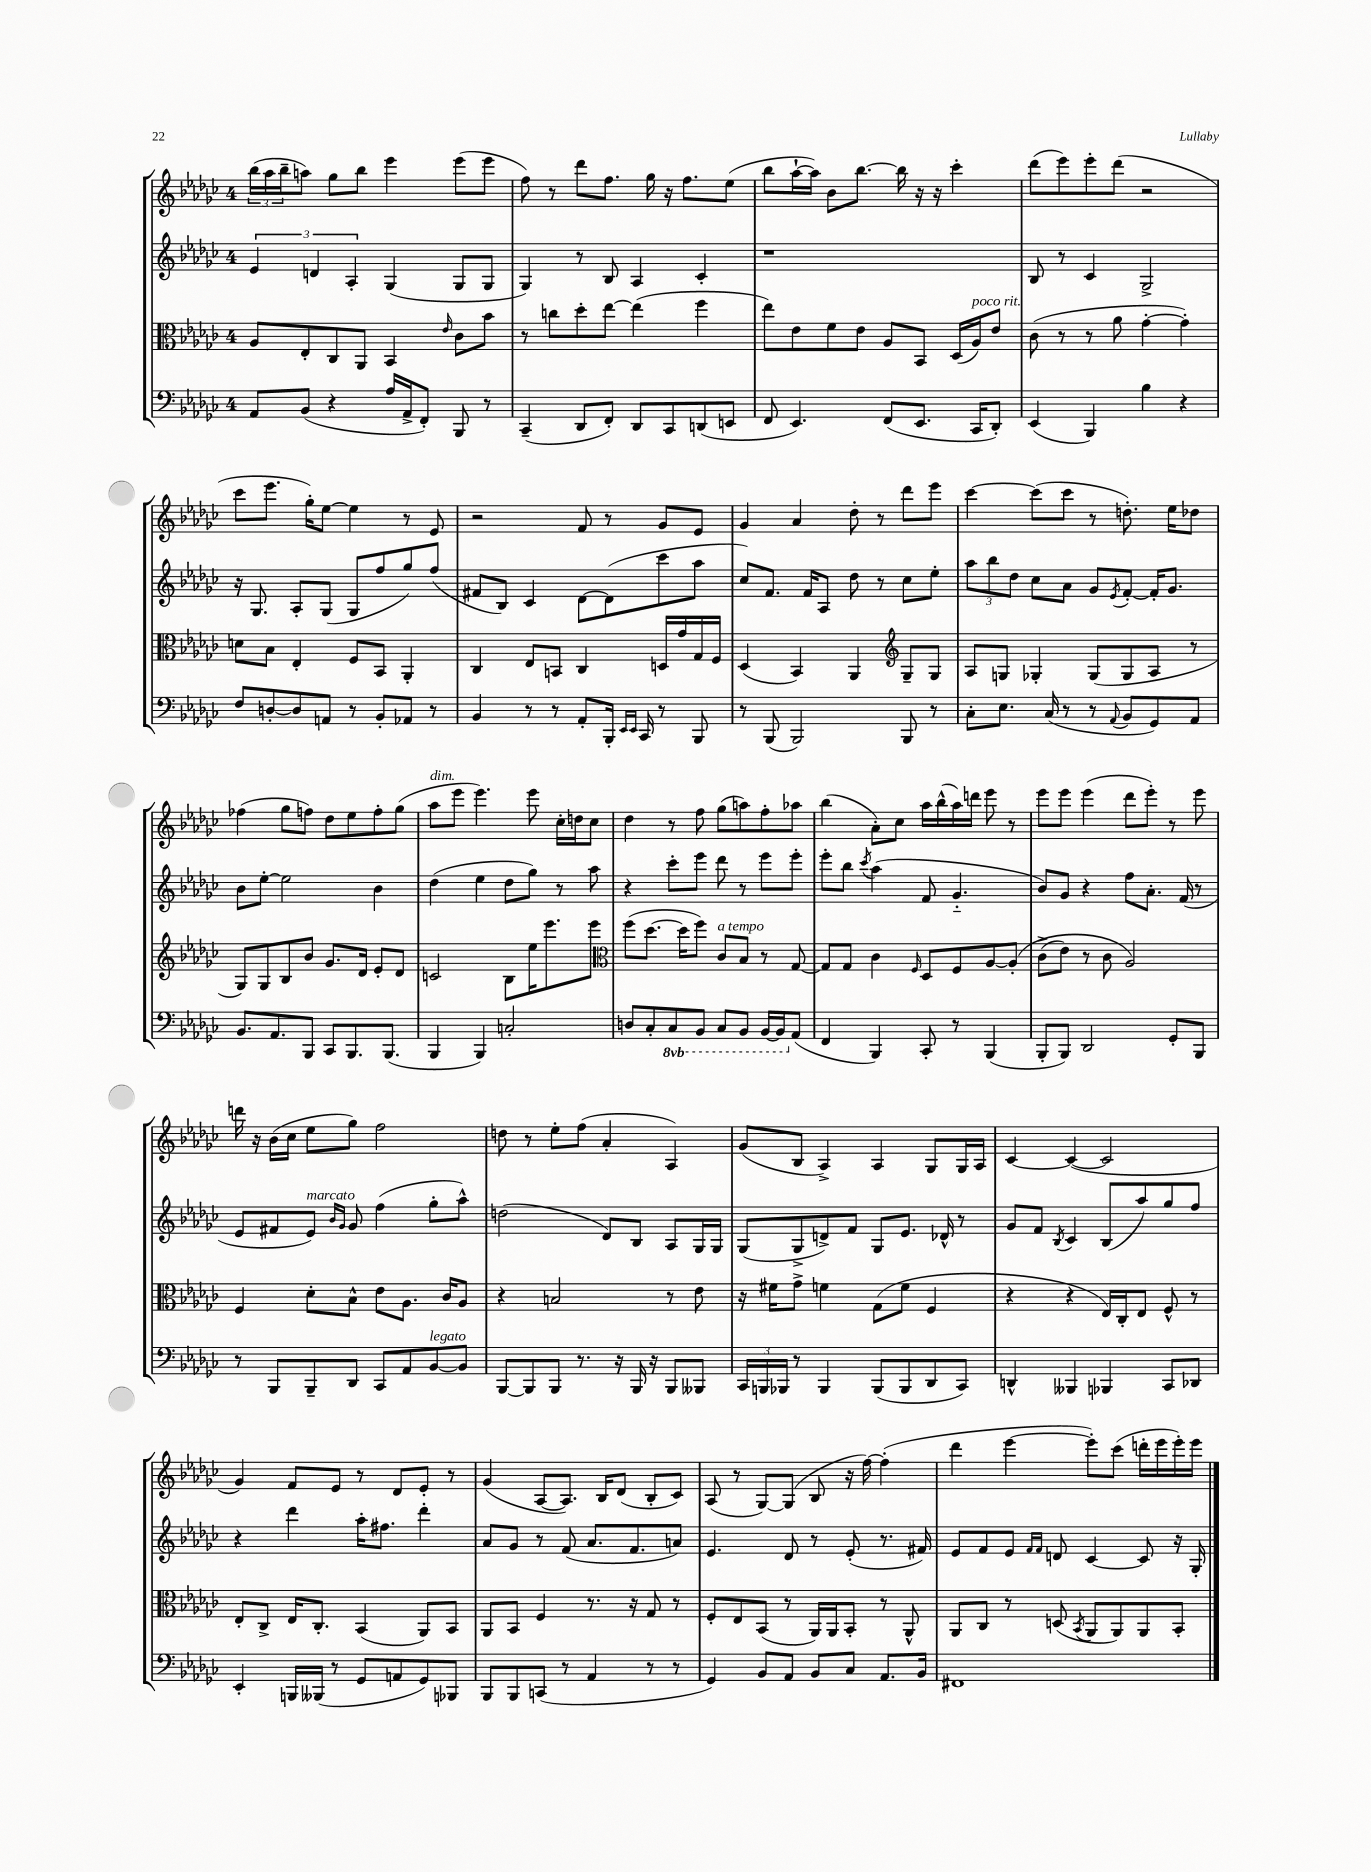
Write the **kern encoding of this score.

**kern	**kern	**kern	**kern
*staff4	*staff3	*staff2	*staff1
*clefF4	*clefC3	*clefG2	*clefG2
*k[b-e-a-d-g-c-]	*k[b-e-a-d-g-c-]	*k[b-e-a-d-g-c-]	*k[b-e-a-d-g-c-]
*M4/4	*M4/4	*M4/4	*M4/4
8AA-	8A-	6e-	(24bb-
.	.	.	24aa-
.	.	.	24bb-~
(8BB-	8E-'	.	8aa)
.	.	6d	.
4r	8C-	.	8gg-
.	.	6A-'	.
.	8AA-	.	8bb-
16A-	4BB-	(4G-	4eee-
16AA-^	.	.	.
8FF')	.	.	.
.	16qqe-	.	.
8BBB-	8c-	8G-	(8eee-
8r	8b-	8G-	8eee-
=	=	=	=
(4CC-~	8r	4G-)	8ff)
.	8cc	.	8r
8DD-	8dd-'	8r	8ddd-
8FF')	[8ee-	8B-	8.ff
8DD-	(4ee-]	4A-	.
.	.	.	16gg-
8CC-	.	.	16r
.	.	.	8.ff
(8DD	4ff	4c-'	.
8EE	.	.	(8ee-
=	=	=	=
8FF	8ee-)	1r	8bb-
4.EE-)	8e-	.	[16aa-`
.	.	.	16aa-])
.	8f	.	8b-
.	8e-	.	[8.bb-
(8FF	8A-	.	.
.	.	.	16bb-]
8.EE-	8BB-	.	16r
.	.	.	16r
.	(16D-	.	4ccc-'
16CC-	16A-)	.	.
8DD-')	8e-	.	.
=	=	=	=
(4EE-	(8c-	8B-	(8ddd-
.	8r	8r	8eee-)
4BBB-)	8r	4c-	8eee-'
.	8a-	.	(8ddd-
4B-	[4g-'	2G-^	2r
4r	4g-'])	.	.
=	=	=	=
8F	8d	16r	8ccc-
.	.	8.G-	.
[8D'	8B-	.	8.eee-
8D]	4E-'	8A-'	.
.	.	.	16gg-')
8AA	.	(8G-	[8ee-
8r	8F	8G-	4ee-]
8BB-'	8BB-	8ff	.
8AA-	4AA-'	8gg-)	8r
8r	.	(8ff	8e-
=	=	=	=
4BB-	4C-	8f#	2r
.	.	8B-)	.
8r	8E-	4c-	.
8r	8BB	.	.
8AA-'	4C-	[8d-	8f
16BBB-'	.	(8d-]	8r
16qqEE-	.	.	.
16qqEE-	.	.	.
16CC-	.	.	.
8r	16D	8ccc-	8g-
.	16g-	.	.
8BBB-	16G-	8aa-	8e-
.	16F	.	.
=	=	=	=
8r	(4D-	8cc-)	4g-
(8BBB-	.	8.f	.
2BBB-)	4BB-)	.	4a-
.	.	16f	.
.	.	8A-	.
.	4AA-	8dd-	8dd-'
.	.	8r	8r
*	*clefG2	*	*
8BBB-	8G-~	8cc-	8ddd-
8r	8G-	8ee-'	8eee-
=	=	=	=
8C-'	8A-	12aa-	[4ccc-
.	.	12bb-	.
8.E-	8G	.	.
.	.	12dd-	.
.	4G-'	8cc-	(8ccc-]
(16C-	.	.	.
8r	.	8a-	8ccc-
8r	(8G-	8g-	8r
8qqAA-	.	8qe-	.
8BB-	8G-	[8f'	8.dd')
8GG-)	8A-	16f']	.
.	.	8.g-	16ee-
8AA-	8r	.	8dd-
=	=	=	=
8.BB-	8G-)	8b-	(4ff-
.	8G-	[8ee-'	.
8.AA-	.	.	.
.	8B-	2ee-]	8gg-
8BBB-	8b-	.	8ff)
8CC-	8.g-	.	8dd-
8.BBB-	.	.	8ee-
.	16d-	.	.
.	8e-'	4b-	8ff'
(8.BBB-	.	.	.
.	8d-	.	(8gg-
=	=	=	=
4BBB-	2c	(4dd-	8aa-
.	.	.	8eee-
4BBB-)	.	4ee-	4.eee-)
2C'	8B-	8dd-	.
.	16ee-	8gg-)	8eee-
.	8.eee-	.	.
.	.	8r	16cc-'
.	.	.	16dd
.	8eee-	8aa-	8cc-
=	=	=	=
*	*clefC3	*	*
8D	(8ff	4r	4dd-
8C-'	[8.dd-	.	.
8CC-	.	8ccc-'	8r
.	16dd-]	.	.
8BBB-	8ff)	8eee-	8ff
8CC-	8c-	8ddd-	(8gg-
8BBB-	8B-	8r	8aa)
[16BBB-	8r	8eee-	8ff'
16BBB-]	.	.	.
(8AA-	[8G-	8eee-'	8aa-
=	=	=	=
4FF	8G-]	8eee-'	(4bb-
.	8G-	8bb-	.
.	.	8qccc-	.
4BBB-)	4c-	(4aa-	8a-')
.	.	.	8cc-
.	16qqF	.	.
8CC-'	8D-	8f	16aa-
.	.	.	(16bb-^^
8r	8F	4.g-'~	16aa-)
.	.	.	16ddd
(4BBB-	[8A-	.	8eee-
.	&(8A-']	.	8r
=	=	=	=
8BBB-'	(8c-^	8b-)	8eee-
8BBB-)	8e-)	8g-	8eee-
2DD-	8r	4r	(4eee-
.	8c-	.	.
.	2A-&)	8ff	8ddd-
.	.	8.a-'	8eee-')
8GG-'	.	.	8r
.	.	(16f	.
8BBB-	.	8r	8eee-
=	=	=	=
8r	4F	8e-	16ddd
.	.	.	16r
8BBB-	.	8f#	(16b-
.	.	.	16cc-
8BBB-~	8d-'	8e-)	8ee-
.	.	16qqb-	.
.	.	16qqg-	.
8DD-	8B-^^	8g-	8gg-)
8CC-	8e-	(4ff	2ff
8AA-	8.A-	.	.
[8BB-	.	8gg-'	.
.	16c-	.	.
8BB-]	8A-	8aa-^^)	.
=	=	=	=
[8BBB-	4r	(2dd	8dd
8BBB-]	.	.	8r
8BBB-	2B	.	8ee-'
8.r	.	.	(8ff
.	.	8d-)	4a-'
16r	.	.	.
16BBB-	.	8B-	.
16r	.	.	.
8BBB-	8r	8A-	4A-)
8BBB--	8e-	16G-	.
.	.	16G-	.
=	=	=	=
24CC-	16r	(8G-	(8g-
24BBB	.	.	.
.	16f#	.	.
24BBB-	.	.	.
8r	8g-^	8G-^	8B-
4BBB-	4f	8d^)	4A-^)
.	.	8f	.
(8BBB-	(8G-	8G-	4A-
8BBB-	8f	8.e-	.
8DD-	4F	.	8G-
.	.	16d-^^	.
8CC-)	.	8r	16G-
.	.	.	16A-
=	=	=	=
4DD^^	4r	8g-	[4c-
.	.	8f	.
.	.	8qB-	.
4BBB--	4r	4c-	(4c-_
4BBB-	16E-)	(8B-	2c-]
.	16C-'	.	.
.	8E-	8aa-)	.
8CC-	8F^^	8gg-	.
8DD-	8r	8ff	.
=	=	=	=
4EE-'	8E-'	4r	4g-)
.	8C-^	.	.
16BBB	16E-	4ddd-	8f
(16BBB--	8.C-'	.	.
8r	.	.	8e-
8GG-	(4BB-	16aa-'	8r
.	.	8.ff#	.
8AA	.	.	8d-
8GG-)	8AA-)	4ddd-'	8e-'
8BBB-	8BB-	.	8r
=	=	=	=
8BBB-	8AA-	8a-	(4g-
8BBB-	8BB-	8g-	.
(8CC	4F	8r	[8A-
8r	.	(8f	8.A-])
4AA-	8.r	8.a-	.
.	.	.	16B-
.	.	.	(8d-
.	16r	8.f	.
8r	8G-	.	8B-'
8r	8r	8a)	8c-)
=	=	=	=
4GG-)	8F'	4.e-	(8A-
.	8E-	.	8r
8BB-	(8BB-	.	[8G-)
8AA-	8r	8d-	(8G-]
8BB-	16AA-)	8r	8B-
.	16AA-	.	.
8C-	8BB-'	(8e-'	16r
.	.	.	[16ff)
8.AA-	8r	8.r	(4ff']
.	8AA-^^	.	.
16BB-	.	16f#)	.
=	=	=	=
1FF#	8AA-	8e-	4ddd-
.	8C-	8f	.
.	8r	8e-	[4eee-
.	.	16qqf	.
.	.	16qqf	.
.	(8D	8d	.
.	8qBB-	.	.
.	8AA-	[4c-	8eee-'])
.	8AA-)	.	(8ccc-
.	8AA-	8c-]	16ddd'
.	.	.	16eee-
.	8BB-'	16r	16eee-')
.	.	16G-'	16eee-
==	==	==	==
*-	*-	*-	*-
